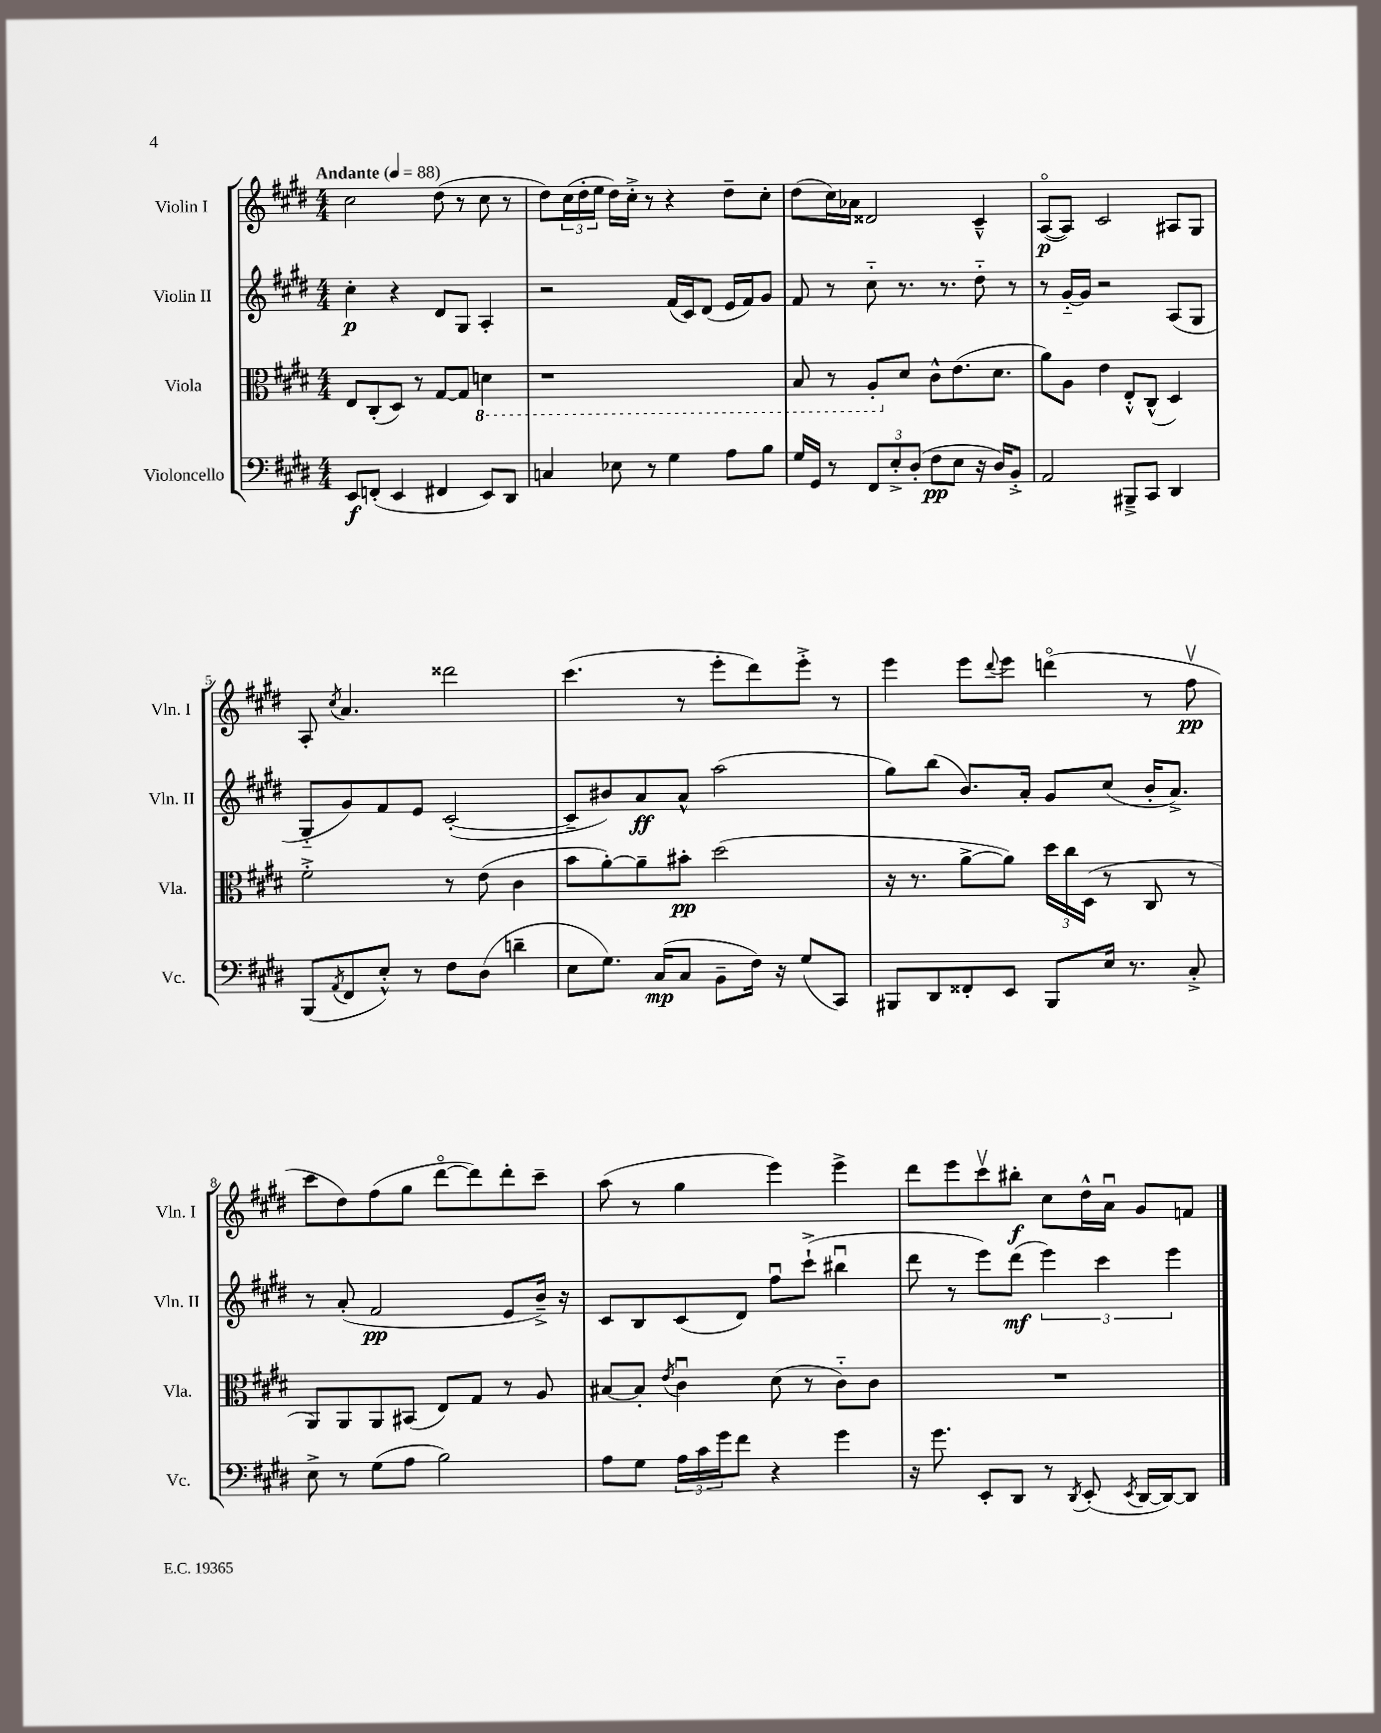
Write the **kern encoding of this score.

**kern	**dynam	**kern	**dynam	**kern	**dynam	**kern	**dynam
*part4	*part4	*part3	*part3	*part2	*part2	*part1	*part1
*staff4	*staff4	*staff3	*staff3	*staff2	*staff2	*staff1	*staff1
*I"Violoncello	*	*I"Viola	*	*I"Violin II	*	*I"Violin I	*
*I'Vc.	*	*I'Vla.	*	*I'Vln. II	*	*I'Vln. I	*
*clefF4	*	*clefC3	*	*clefG2	*	*clefG2	*
*k[f#c#g#d#]	*	*k[f#c#g#d#]	*	*k[f#c#g#d#]	*	*k[f#c#g#d#]	*
*M4/4	*	*M4/4	*	*M4/4	*	*M4/4	*
*MM88	*	*MM88	*	*MM88	*	*MM88	*
=1	=1	=1	=1	=1	=1	=1	=1
!	!	!	!	!	!	!LO:TX:a:B:t=Andante	!
8EE/L	f	8E/L	.	4cc#'\	p	2cc#\	.
(8FFn'/J	.	(8C#'/	.	.	.	.	.
4EE/	.	8D#/J)	.	4r	.	.	.
.	.	8r	.	.	.	.	.
4FF#X/	.	[8G#/L	.	8d#/L	.	(8dd#\	.
.	.	8G#/J]	.	8G#/J	.	8r	.
*	*	*8ba	*	*	*	*	*
8EE/L)	.	4Dn\	.	4A'/	.	8cc#\	.
8DD#/J	.	.	.	.	.	8r	.
=2	=2	=2	=2	=2	=2	=2	=2
4Cn/	.	1r	.	2r	.	8dd#\L)	.
.	.	.	.	.	.	(24cc#\L	.
.	.	.	.	.	.	24dd#'\	.
.	.	.	.	.	.	24ee\JJ	.
8E-X\	.	.	.	.	.	16dd#\LL)	.
.	.	.	.	.	.	16cc#'^\JJ	.
8r	.	.	.	.	.	8r	.
4G#\	.	.	.	(16f#/LL	.	4r	.
.	.	.	.	16c#/J)	.	.	.
.	.	.	.	(8d#/J	.	.	.
8A\L	.	.	.	16e/LL	.	8dd#~\L	.
.	.	.	.	16f#/J)	.	.	.
8B\J	.	.	.	8g#/J	.	8cc#'\J	.
=3	=3	=3	=3	=3	=3	=3	=3
16G#/LL	.	8BB/	.	8f#/	.	(8dd#\L	.
16GG#/JJ	.	.	.	.	.	.	.
8r	.	8r	.	8r	.	16cc#\L)	.
.	.	.	.	.	.	16a-X\JJ	.
12FF#/L	.	8AA'/L	.	8cc#\	.	2d##X/	.
12E'^/	.	.	.	.	.	.	.
*	*	*X8ba	*	*	*	*	*
.	.	8d#/J	.	8.r	.	.	.
(12D#'/J	.	.	.	.	.	.	.
8F#\L	pp	8c#^^\L	.	.	.	.	.
.	.	.	.	8.r	.	.	.
8E\J	.	(8.e\	.	.	.	.	.
16r	.	.	.	8dd#\	.	4c#~^^/	.
16D#/KL)	.	8.d#\J	.	.	.	.	.
8BB'^/J	.	.	.	8r	.	.	.
=4	=4	=4	=4	=4	=4	=4	=4
2AA/	.	8a\L)	.	8r	.	([8A/L	p
.	.	8A\J	.	[16g#/LL	.	8A/J])	.
.	.	.	.	16g#/JJ]	.	.	.
.	.	4e\	.	2r	.	2c#/	.
8BBB#X~^/L	.	8E'^^/L	.	.	.	.	.
8CC#/J	.	(8C#^^/J	.	.	.	.	.
4DD#/	.	4D#/)	.	(8A/L	.	8A#X/L	.
.	.	.	.	8G#/J	.	8G#/J	.
!!LO:LB:g=z
=5	=5	=5	=5	=5	=5	=5	=5
(8BBB/L	.	2f#'^\	.	8G#/L	.	8A'/	.
8qAA/	.	.	.	.	.	8qcc#/	.
8FF#/	.	.	.	8g#/)	.	4.a/	.
8E'^^/J)	.	.	.	8f#/	.	.	.
8r	.	.	.	8e/J	.	.	.
8F#\L	.	8r	.	([2c#'/	.	2ddd##X\	.
(8D#\J	.	(8e\	.	.	.	.	.
4dn~\	.	4c#\	.	.	.	.	.
=6	=6	=6	=6	=6	=6	=6	=6
8E\L	.	8b\L	.	8c#~/L]	.	(4.ccc#\	.
8.G#\J)	.	[8a'\)	.	8b#X/)	.	.	.
.	.	8a~\]	.	8a/	ff	.	.
(16C#/KL	mp	.	.	.	.	.	.
8C#/J	.	8b#X'\J	pp	8a^^/J	.	8r	.
8BB~\L	.	(2dd#\	.	(2aa\	.	8eee'\L	.
16F#\Jk)	.	.	.	.	.	8ddd#\)	.
16r	.	.	.	.	.	.	.
(8G#/L	.	.	.	.	.	8eee'^\J	.
8CC#/J)	.	.	.	.	.	8r	.
=7	=7	=7	=7	=7	=7	=7	=7
8BBB#X/L	.	16r	.	8gg#\L)	.	4eee\	.
.	.	8.r	.	.	.	.	.
8DD#/	.	.	.	(8bb\J	.	.	.
8FF##X'/	.	[8a^\L	.	8.b/L)	.	8eee\L	.
.	.	.	.	.	.	8qqddd#/	.
8EE/J	.	8a\J])	.	.	.	8eee\J	.
.	.	.	.	16a'/Jk	.	.	.
8BBB#/L	.	24dd#\LL	.	8g#/L	.	(4dddn\	.
.	.	24cc#\	.	.	.	.	.
.	.	(24D#\JJ	.	.	.	.	.
16E/Jk	.	8r	.	(8cc#/J	.	.	.
8.r	.	.	.	.	.	.	.
.	.	8C#/	.	16b'/KL	.	8r	.
.	.	.	.	8.a^/J)	.	.	.
8C#'^/	.	8r	.	.	.	8ff#v\	pp
!!LO:LB:g=z
=8	=8	=8	=8	=8	=8	=8	=8
8E^\	.	8AA/L)	.	8r	.	8ccc#\L	.
8r	.	8AA/	.	(8a'/	.	8dd#\)	.
(8G#\L	.	8AA/	.	2f#/	pp	(8ff#\	.
8A\J	.	(8BB#X/J	.	.	.	8gg#\J	.
2B\)	.	8E/L)	.	.	.	[8ddd#\L	.
.	.	8G#/J	.	.	.	8ddd#\])	.
.	.	8r	.	8e/L	.	8ddd#'\	.
.	.	8A/	.	16b~^/Jk)	.	8ccc#~\J	.
.	.	.	.	16r	.	.	.
=9	=9	=9	=9	=9	=9	=9	=9
8A\L	.	[8B#X/L	.	8c#/L	.	(8aa\	.
8G#\J	.	8B#'/J]	.	8B/	.	8r	.
.	.	8qe/	.	.	.	.	.
24A\LL	.	4c#u\	.	(8c#/	.	4gg#\	.
24c#\	.	.	.	.	.	.	.
24g#\J	.	.	.	.	.	.	.
8f#\J	.	.	.	8d#/J)	.	.	.
4r	.	(8d#\	.	8ff#u\L	.	4eee\)	.
.	.	8r	.	(8ccc#`^\J	.	.	.
4g#\	.	8c#\L)	.	4bb#Xu\	.	4eee^\	.
.	.	8c#\J	.	.	.	.	.
=10	=10	=10	=10	=10	=10	=10	=10
16r	.	1r	.	8ddd#\	.	8ddd#\L	.
8.g#\	.	.	.	.	.	.	.
.	.	.	.	8r	.	8eee\	.
8EE'/L	.	.	.	8eee\L)	.	8ccc#v\	.
8DD#/J	.	.	.	(8ddd#\J	mf	8bb#X'\J	f
8r	.	.	.	6eee\)	.	8cc#\L	.
8qDD#/	.	.	.	.	.	.	.
(8EE'/	.	.	.	.	.	16dd#^^\L	.
.	.	.	.	6ccc#\	.	.	.
.	.	.	.	.	.	16au\JJ	.
8qEE/	.	.	.	.	.	.	.
[16DD#/LL	.	.	.	.	.	8g#/L	.
16DD#/J_)	.	.	.	.	.	.	.
.	.	.	.	6eee\	.	.	.
8DD#/J]	.	.	.	.	.	8fn/J	.
==	==	==	==	==	==	==	==
*-	*-	*-	*-	*-	*-	*-	*-
